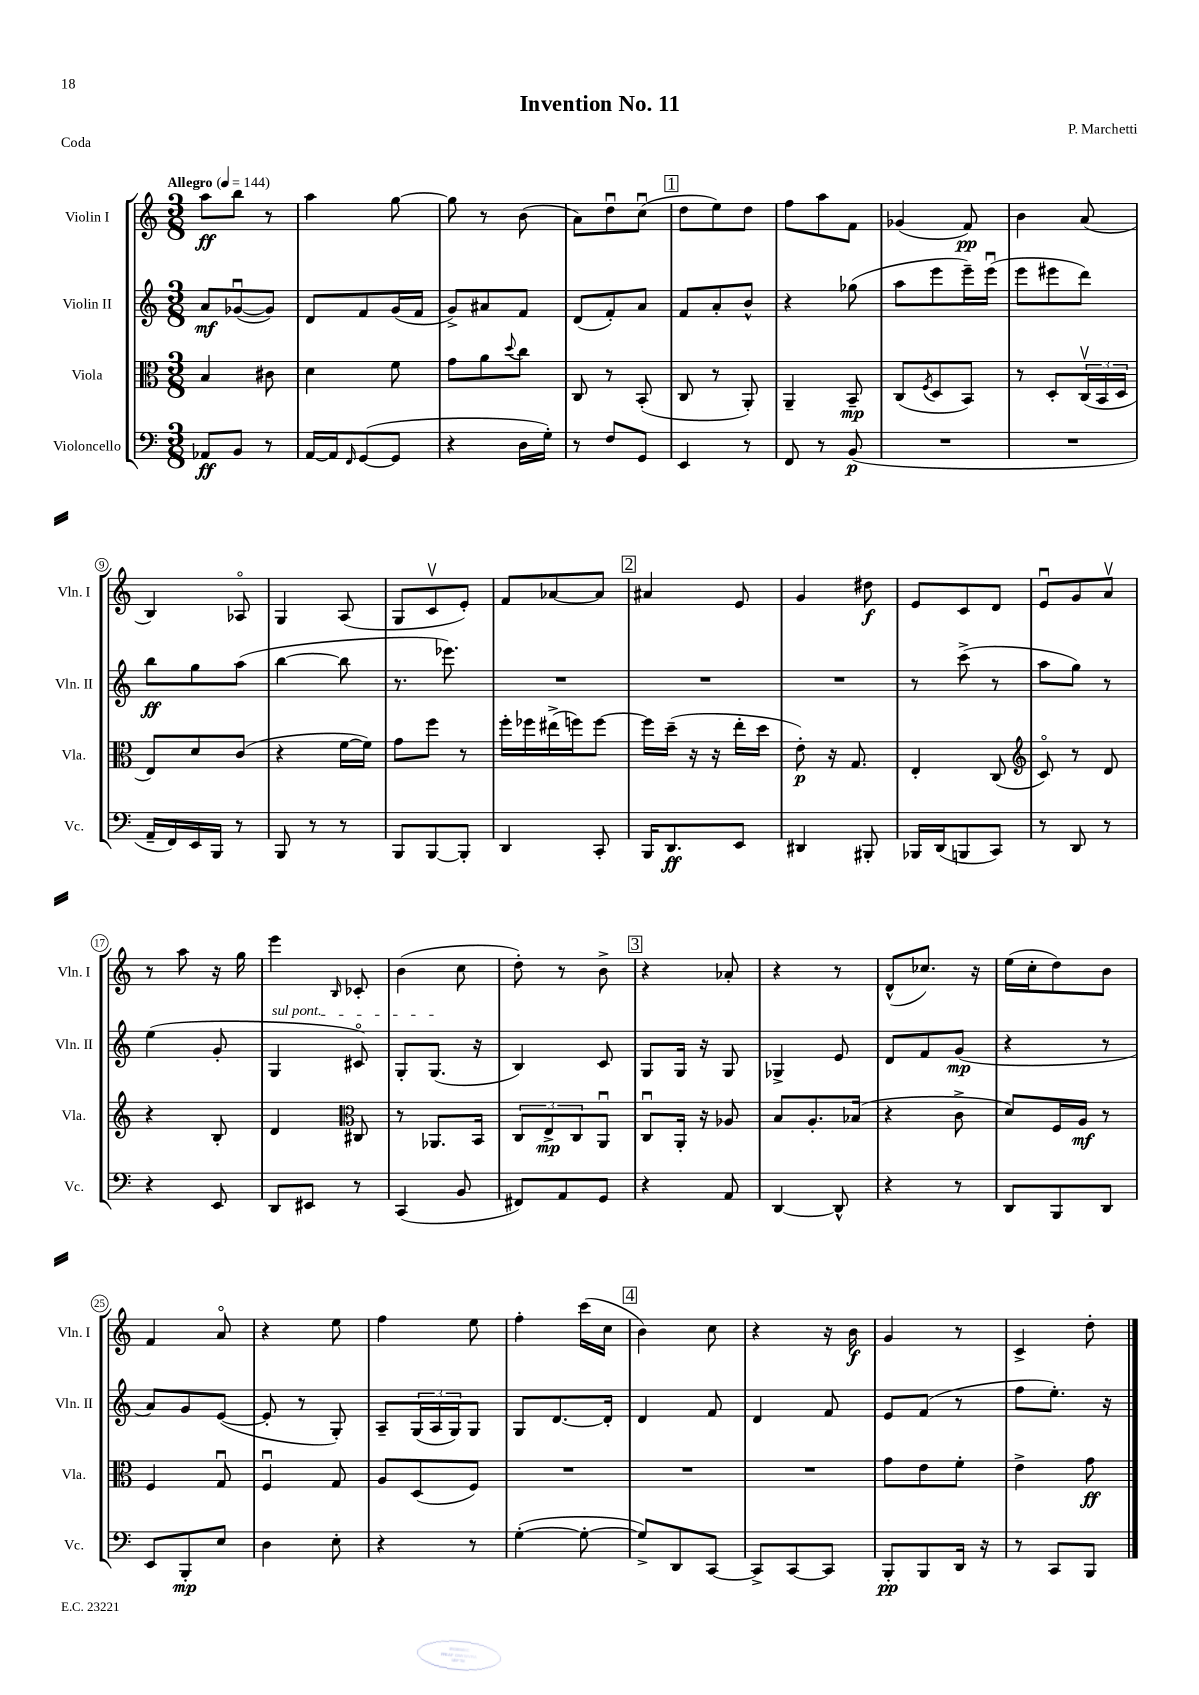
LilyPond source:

\header { title = "Invention No. 11" composer = "P. Marchetti" piece = "Coda" }
<<
\new StaffGroup <<
\new Staff = "s0" \with { instrumentName = "Violin I" shortInstrumentName = "Vln. I" } {
    \clef treble \key c \major \numericTimeSignature \time 3/8 \tempo "Allegro" 4 = 144
    a''8\ff b''8 r8 |
    a''4 g''8~ |
    g''8 r8 b'8( |
    a'8) d''8\downbow c''8\downbow( |
    \mark \markup { \box "1" } d''8 e''8) d''8 |
    f''8 a''8 f'8 |
    ges'4( f'8\pp) |
    b'4 a'8( |
    b4) aes8\flageolet |
    g4 a8( |
    g8 c'8\upbow e'8-.) |
    f'8 aes'8~ aes'8 |
    \mark \markup { \box "2" } ais'4 e'8 |
    g'4 dis''8\f |
    e'8 c'8 d'8 |
    e'8\downbow g'8 a'8\upbow |
    r8 a''8 r16 g''16 |
    e'''4 \grace { b16 } ces'8-. |
    b'4( c''8 |
    d''8-.) r8 b'8-> |
    \mark \markup { \box "3" } r4 aes'8-. |
    r4 r8 |
    d'8-^( ces''8.) r16 |
    e''16( c''16-. d''8) b'8 |
    f'4 a'8\flageolet |
    r4 e''8 |
    f''4 e''8 |
    f''4-. c'''16( c''16 |
    \mark \markup { \box "4" } b'4) c''8 |
    r4 r16 b'16\f |
    g'4 r8 |
    c'4-> d''8-. \bar "|." |
}
\new Staff = "s1" \with { instrumentName = "Violin II" shortInstrumentName = "Vln. II" } {
    \clef treble \key c \major \numericTimeSignature \time 3/8
    a'8\mf ges'8~\downbow( ges'8) |
    d'8 f'8 g'16( f'16 |
    g'8->) ais'8 f'8 |
    d'8( f'8-.) a'8 |
    \mark \markup { \box "1" } f'8 a'8-. b'8-^ |
    r4 ges''8( |
    a''8 e'''8 e'''16--) e'''16\downbow( |
    e'''8 eis'''8 d'''8) |
    b''8\ff g''8 a''8( |
    b''4~ b''8 |
    r8. ees'''8.) |
    R4. |
    \mark \markup { \box "2" } R4. |
    R4. |
    r8 c'''8->( r8 |
    a''8 g''8) r8 |
    e''4( g'8-. |
    \once \override TextSpanner.bound-details.left.text = \markup { \italic "sul pont." } g4\startTextSpan cis'8\flageolet) |
    g8-. g8.\stopTextSpan( r16 |
    b4) c'8 |
    \mark \markup { \box "3" } g8 g16 r16 g8 |
    ges4-> e'8 |
    d'8 f'8 g'8\mp( |
    r4 r8 |
    a'8) g'8 e'8~( |
    e'8-. r8 g8-.) |
    a8-- \tuplet 3/2 { g16( a16 g16) } g8 |
    g8 d'8.~ d'16-. |
    \mark \markup { \box "4" } d'4 f'8 |
    d'4 f'8 |
    e'8 f'8( r8 |
    f''8 e''8.-.) r16 \bar "|." |
}
\new Staff = "s2" \with { instrumentName = "Viola" shortInstrumentName = "Vla." } {
    \clef alto \key c \major \numericTimeSignature \time 3/8
    b4 cis'8 |
    d'4 f'8 |
    g'8 a'8 \appoggiatura { d''8 } c''8 |
    c8 r8 b,8-.( |
    \mark \markup { \box "1" } c8 r8 a,8-.) |
    a,4-- b,8--\mp |
    c8( \acciaccatura { f8 } d8 b,8) |
    r8 d8-. \tuplet 3/2 { c16\upbow( b,16 d16 } |
    e8) d'8 c'8( |
    r4 f'16~ f'16) |
    g'8 f''8 r8 |
    f''16-. fes''16 eis''16->( f''16) f''8~ |
    \mark \markup { \box "2" } f''16 d''16--( r16 r16 e''16-. d''16 |
    e'8-.\p) r16 g8. |
    e4-. c8( |
    \clef treble c'8\flageolet) r8 d'8 |
    r4 b8-. |
    d'4 \clef alto cis8 |
    r8 aes,8. b,16 |
    \tuplet 3/2 { c8 e8->\mp c8 } a,8\downbow |
    \mark \markup { \box "3" } c8\downbow a,16-. r16 aes8 |
    b8 a8.-. bes16( |
    r4 c'8-> |
    d'8) f16 a16\mf r8 |
    f4 g8\downbow |
    f4\downbow g8 |
    a8 d8( f8) |
    R4. |
    \mark \markup { \box "4" } R4. |
    R4. |
    g'8 e'8 f'8-. |
    e'4-> g'8\ff \bar "|." |
}
\new Staff = "s3" \with { instrumentName = "Violoncello" shortInstrumentName = "Vc." } {
    \clef bass \key c \major \numericTimeSignature \time 3/8
    aes,8\ff b,8 r8 |
    a,16~ a,16 \grace { f,16 } g,8~( g,8 |
    r4 d16 g16-.) |
    r8 f8 g,8 |
    \mark \markup { \box "1" } e,4 r8 |
    f,8 r8 b,8\p( |
    R4. |
    R4. |
    a,16-- f,16) e,16 b,,16 r8 |
    b,,8 r8 r8 |
    b,,8 b,,8~ b,,8-. |
    d,4 c,8-. |
    \mark \markup { \box "2" } b,,16 d,8.\ff e,8 |
    dis,4 bis,,8-. |
    bes,,16 d,16( b,,8 c,8) |
    r8 d,8 r8 |
    r4 e,8 |
    d,8 eis,8 r8 |
    c,4( b,8 |
    fis,8) a,8 g,8 |
    \mark \markup { \box "3" } r4 a,8 |
    d,4~ d,8-^ |
    r4 r8 |
    d,8 b,,8 d,8 |
    e,8 b,,8-.\mp e8 |
    d4 e8-. |
    r4 r8 |
    g4~-.( g8~-. |
    \mark \markup { \box "4" } g8->) d,8 c,8~ |
    c,8-> c,8~ c,8 |
    b,,8-.\pp b,,8 d,16 r16 |
    r8 c,8 b,,8 \bar "|." |
}
>>
>>
\layout { \context { \Score \override BarNumber.stencil = #(make-stencil-circler 0.1 0.3 ly:text-interface::print) } }
